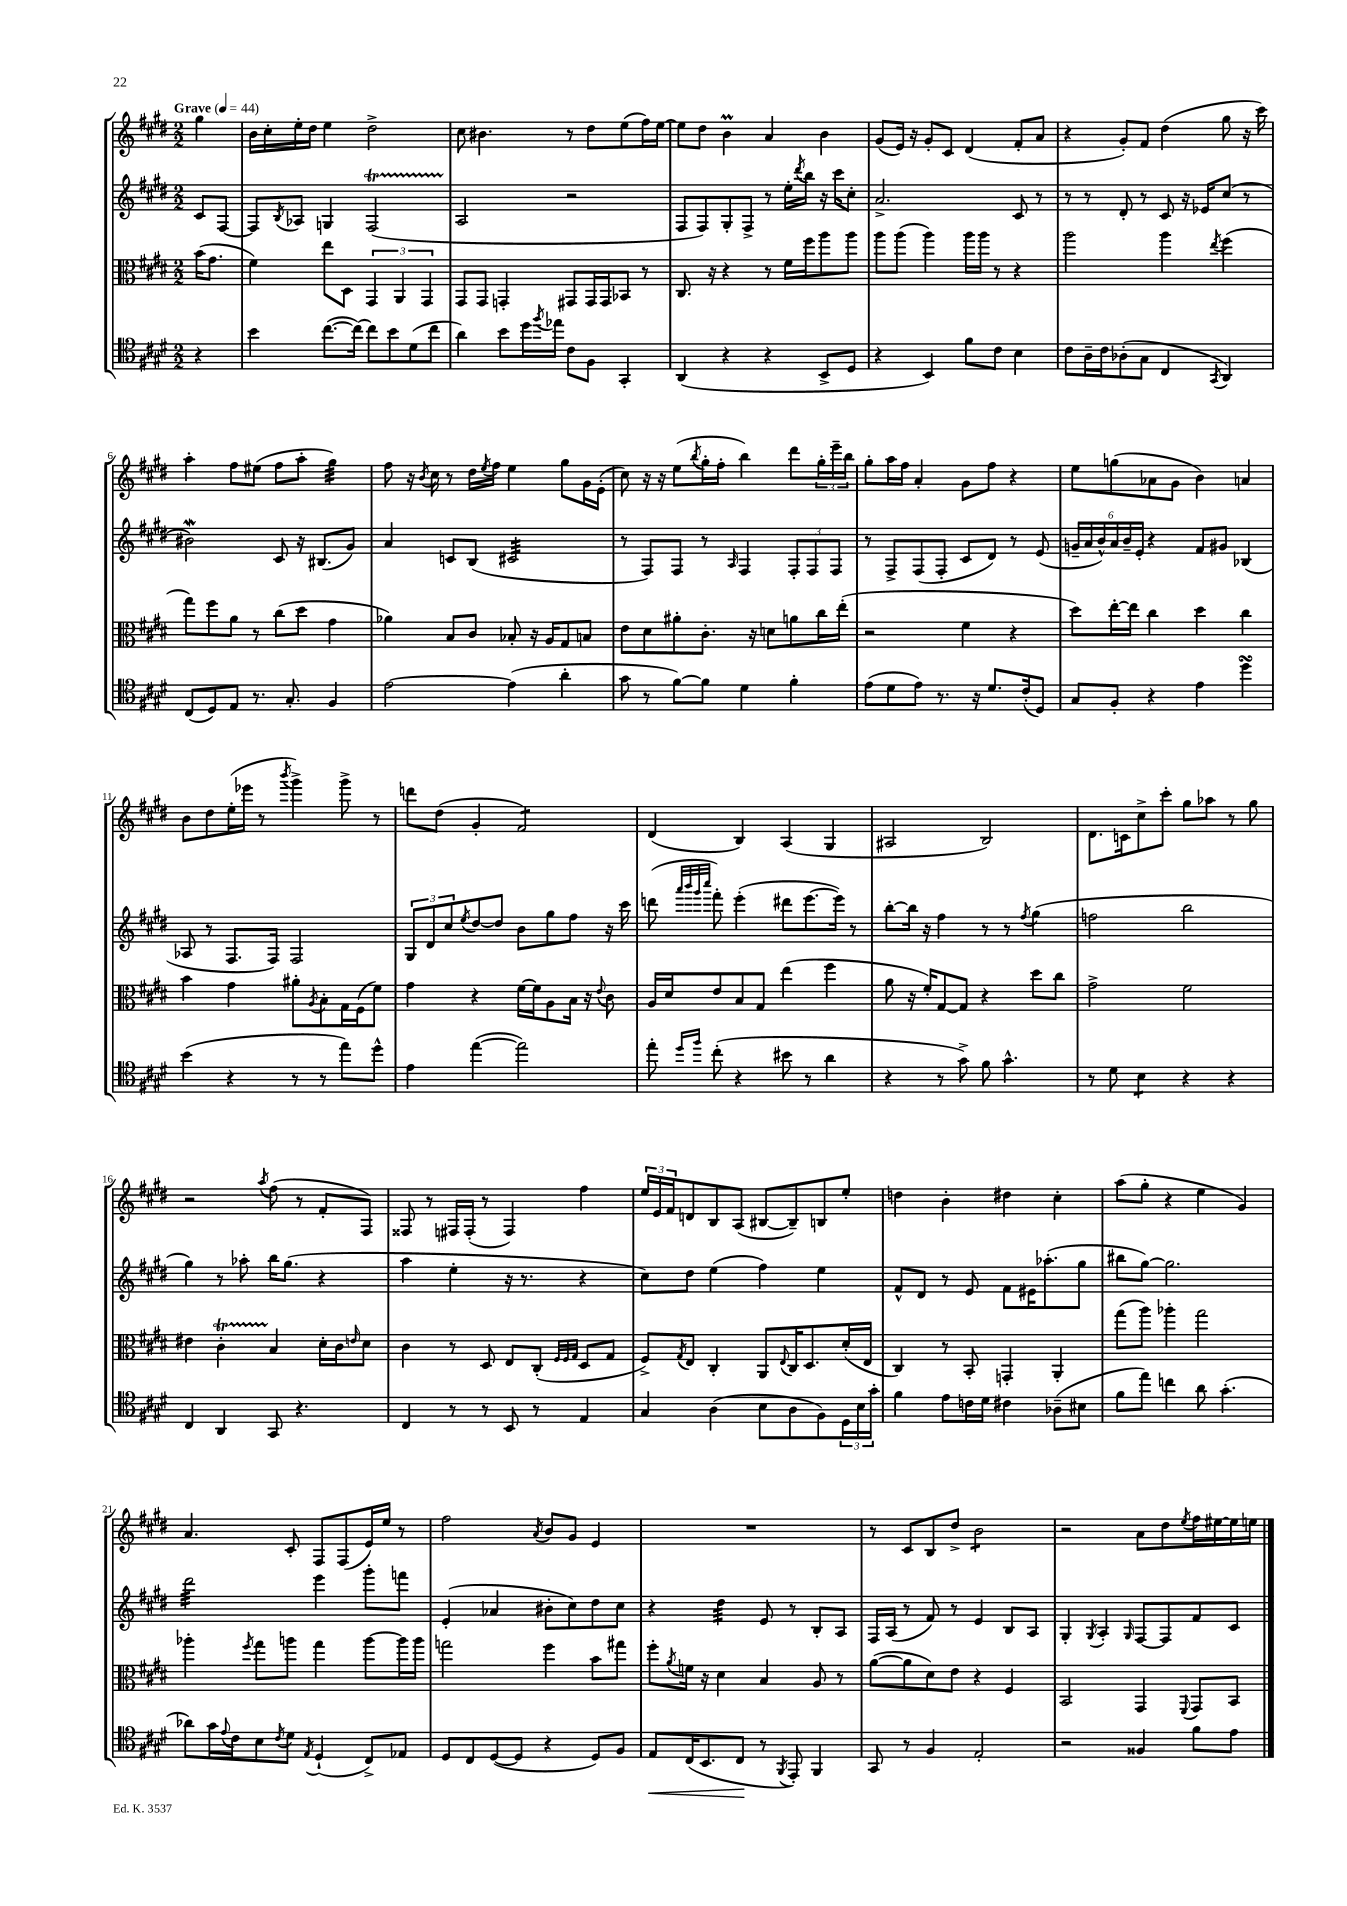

**kern	**kern	**kern	**kern
*staff4	*staff3	*staff2	*staff1
*clefC4	*clefC3	*clefG2	*clefG2
*k[f#c#g#d#]	*k[f#c#g#d#]	*k[f#c#g#d#]	*k[f#c#g#d#]
*M2/2	*M2/2	*M2/2	*M2/2
*MM44	*MM44	*MM44	*MM44
4r	(16b	8c#	4gg#
.	8.g#	.	.
.	.	[8F#	.
=	=	=	=
4b	4f#)	8F#]	16b
.	.	.	16cc#'
.	.	8qB	.
.	.	8A-	16ee'
.	.	.	16dd#
([8.cc#	8ee	4G	4ee
.	8D#	.	.
16cc#_)	.	.	.
8cc#]	6GG#	(2F#	2dd#^
8b	.	.	.
.	6AA	.	.
(8d#	.	.	.
.	6GG#	.	.
8cc#	.	.	.
=	=	=	=
4a)	8GG#	2A	8cc#
.	8GG#	.	4.b#
8b	4GG'	.	.
16dd#	.	.	.
8qff#	.	.	.
16ee-	.	.	.
8c#	8GG#	2r	8r
8F#	16GG#	.	8dd#
.	16GG#	.	.
4GG#'	8BB-	.	(8ee
.	8r	.	16ff#)
.	.	.	[16ee
=	=	=	=
(4AA	8.C#	8F#	8ee]
.	.	8F#)	8dd#
.	16r	.	.
4r	4r	8G#'	4b
.	.	8F#^	.
4r	8r	8r	4a
.	16f#	16ee'	.
.	.	8qddd#	.
.	16ff#	16bb	.
8BB^	8aa	16r	4b
.	.	16ccc#	.
8D#	8aa	8cc#'	.
=	=	=	=
4r	8aa	2.a^	(8g#
.	(8aa	.	16e)
.	.	.	16r
4BB)	4aa)	.	8g#'
.	.	.	8c#
8f#	16aa	.	(4d#
.	16aa	.	.
8c#	8r	.	.
4B	4r	8c#	8f#'
.	.	8r	8a
=	=	=	=
8c#	2aa	8r	4r
16A~	.	8r	.
16c#	.	.	.
(8A-'	.	8d#'	8g#')
8G#	.	8r	8f#
4C#	4aa	8c#	(4dd#
.	.	16r	.
.	.	16e-	.
8qGG#	8qee	.	.
4AA)	(4ff#	(8cc#	8gg#
.	.	8r	16r
.	.	.	16ccc#)
=	=	=	=
(8C#	8gg#)	2b#)	4aa'
8D#)	8ff#	.	.
8E	8a	.	8ff#
8.r	8r	.	(8ee#
.	(8cc#	8c#	8ff#
8.G#'	.	.	.
.	8dd#	16r	8aa'
.	.	(8.B#	.
4F#	4g#	.	4gg#)
.	.	8g#)	.
=	=	=	=
[2e	4a-)	4a	8ff#
.	.	.	16r
.	.	.	8qb
.	.	.	16cc#
.	8B	8c	8r
.	8c#	(8B	16dd#
.	.	.	8qee
.	.	.	16ff#
(4e]	8B-'	2c#	4ee
.	16r	.	.
.	16A	.	.
4a'	8G#	.	8gg#
.	8B	.	16g#
.	.	.	(16e'
=	=	=	=
8g#	8e	8r	8cc#)
8r	8d#	8F#)	16r
.	.	.	16r
[8f#)	8a#'	8F#	(8ee
.	.	.	8qbb
8f#]	8.c#'	8r	16gg#'
.	.	.	16ff#'
.	.	16qqA	.
4d#	.	4F#	4bb)
.	16r	.	.
.	8d	.	.
4f#'	8a	12F#'	8ddd#
.	.	12F#	.
.	16cc#	.	24gg#'
.	.	12F#	24eee~
.	(16ee'	.	.
.	.	.	24bb
=	=	=	=
(8e	2r	8r	8gg#'
8d#	.	8F#^	16aa
.	.	.	16ff#
8e)	.	(8F#	4a'
8.r	.	8F#'	.
.	4f#	8c#	8g#
16r	.	.	.
8.d#	.	8d#)	8ff#
.	4r	8r	4r
(16c#'	.	.	.
8D#)	.	(8e	.
=	=	=	=
8G#	8dd#)	24g~	8ee
.	.	24a	.
.	.	24b^^)	.
8F#'	[16ee'	24a	(8gg
.	.	24b~	.
.	16ee]	.	.
.	.	24e'	.
4r	4cc#	4r	8a-
.	.	.	8g#
4e	4dd#	8f#	4b)
.	.	8g#	.
4dd#	4cc#	(4B-	4a
=	=	=	=
(4b	4b	8A-	8b
.	.	8r	8dd#
4r	4g#	8.F#	(16ee'
.	.	.	16eee-
.	.	.	8r
.	.	16F#)	.
.	.	.	8qbbb
8r	8a#'	2F#	4ggg#^)
.	8qA	.	.
8r	8B'	.	.
8ee)	16G#	.	8ggg#^
.	(16F#	.	.
8dd#^^	8f#)	.	8r
=	=	=	=
4e	4g#	12G#	8ddd
.	.	12d#	.
.	.	.	(8dd#
.	.	12cc#	.
.	.	8qee	.
([4ee	4r	[8dd#	4g#'
.	.	8dd#]	.
2ee])	[16f#	8b	2f#)
.	16f#]	.	.
.	8A	8gg#	.
.	16B	8ff#	.
.	16r	.	.
.	8qqe	.	.
.	8c#	16r	.
.	.	16ccc#	.
=	=	=	=
8ee'	16A	(8ddd	(4d#
.	16d#	.	.
.	.	32qqaaa	.
.	.	32qqbbb	.
16qqdd#	.	32qqggg#	.
16qqff#	.	32qqcccc#	.
(8cc#'	8e	8fff#')	.
4r	8B	(4eee'	4B)
.	8G#	.	.
8b#	(4ee	8ddd#	(4A
8r	.	[8.eee	.
4a	4ff#	.	4G#
.	.	16eee])	.
.	.	8r	.
=	=	=	=
4r	8a	[8bb'	2A#
.	16r	16bb]	.
.	16f#')	16r	.
8r	[8G#	4ff#	.
8g#^)	8G#]	.	.
8f#	4r	8r	2B)
4.g#^^	.	8r	.
.	.	8qff#	.
.	8dd#	(4gg#	.
.	8cc#	.	.
=	=	=	=
8r	2g#^	2ff	8.d#
8d#	.	.	.
.	.	.	16c
4B	.	.	8cc#^
.	.	.	8ccc#'
4r	2f#	2bb	8gg#
.	.	.	8aa-
4r	.	.	8r
.	.	.	8gg#
=	=	=	=
4C#	4e#	4gg#)	2r
4AA	4c#'	8r	.
.	.	8aa-'	.
.	.	.	8qaa
8GG#	4B	16bb	(8ff#
.	.	(8.gg#	.
4.r	.	.	8r
.	16d#'	4r	8f#'
.	16c#	.	.
.	16qqe	.	.
.	8d#	.	8F#)
=	=	=	=
4C#	4c#	4aa	8F##
.	.	.	8r
8r	8r	4ee'	16F#
.	.	.	(16F#'
8r	8D#	.	8r
8BB	8E	16r	4F#)
.	.	8.r	.
8r	(8C#'	.	.
.	32qqF#	.	.
.	32qqF#	.	.
.	32qqG#	.	.
4E	8D#	4r	4ff#
.	8G#	.	.
=	=	=	=
4G#	8F#^)	8cc#)	24ee
.	.	.	24e
.	.	.	24f#
.	8qG#	.	.
.	8E	8dd#	8d
(4A	4C#'	(4ee	8B
.	.	.	(8A
8B	8AA	4ff#)	[8B#
.	8qqE	.	.
8A	16C#	.	8B#~])
.	8.D#	.	.
8F#)	.	4ee	8B
24D#	(16d#'	.	8ee'
24B	.	.	.
.	16E	.	.
24g#'	.	.	.
=	=	=	=
4f#	4C#)	8f#^^	4dd
.	.	8d#	.
8e	8r	8r	4b'
16c	8BB'	8e	.
16d#	.	.	.
4c#	4GG'	8f#	4dd#
.	.	16e#	.
.	.	(8.aa-'	.
(8A-~	4AA'	.	4cc#'
8B#	.	8gg#	.
=	=	=	=
8f#	(8gg#	8bb#	(8aa
8ee)	8aa)	[8gg#)	8gg#'
4cc	4aa-'	2.gg#]	4r
8a	2gg#	.	4ee
(4.g#'	.	.	.
.	.	.	4g#)
=	=	=	=
8a-)	4aa-'	2ddd#	4.a
16g#	.	.	.
8qqe	.	.	.
16c#	.	.	.
.	8qff#	.	.
8B	8gg#	.	.
8qc#	.	.	.
8d#	8aa	.	8c#'
8qE	.	.	.
(4D#`	4gg#	4eee	8F#
.	.	.	(8F#
8C#^)	[8aa	8ggg#'	16e)
.	.	.	16ee
8E-	16aa]	8fff	8r
.	16aa	.	.
=	=	=	=
8D#	2gg	(4e'	2ff#
8C#	.	.	.
([8D#	.	4a-	.
8D#]	.	.	.
.	.	.	8qa
4r	4ff#	8b#'	8b
.	.	8cc#)	8g#
8D#)	8b	8dd#	4e
8F#	8gg#	8cc#	.
=	=	=	=
8E	8ff#'	4r	1r
.	8qa	.	.
(16C#	16f	.	.
8.BB	16r	.	.
.	4d#	4dd#	.
8C#	.	.	.
8r	4B	8e	.
8qFF#	.	.	.
8EE')	.	8r	.
4FF#	8A	8B'	.
.	8r	8A	.
=	=	=	=
8GG#	([8a	16F#	8r
.	.	(16A	.
8r	8a]	8r	8c#
4F#	8d#)	8f#)	8B
.	8e	8r	8dd#^
2E'	4r	4e	2b
.	4F#	8B	.
.	.	8A	.
=	=	=	=
2r	2BB	4G#'	2r
.	.	8qG#	.
.	.	4A'	.
.	.	16qqG#	.
4F##	4GG#	[8F#	8a
.	.	8F#]	8dd#
.	8qqFF#	.	8qee
8f#	8GG#	8f#	16ff#
.	.	.	[16ee#
8e	8BB	8c#	16ee#]
.	.	.	16ee
==	==	==	==
*-	*-	*-	*-
